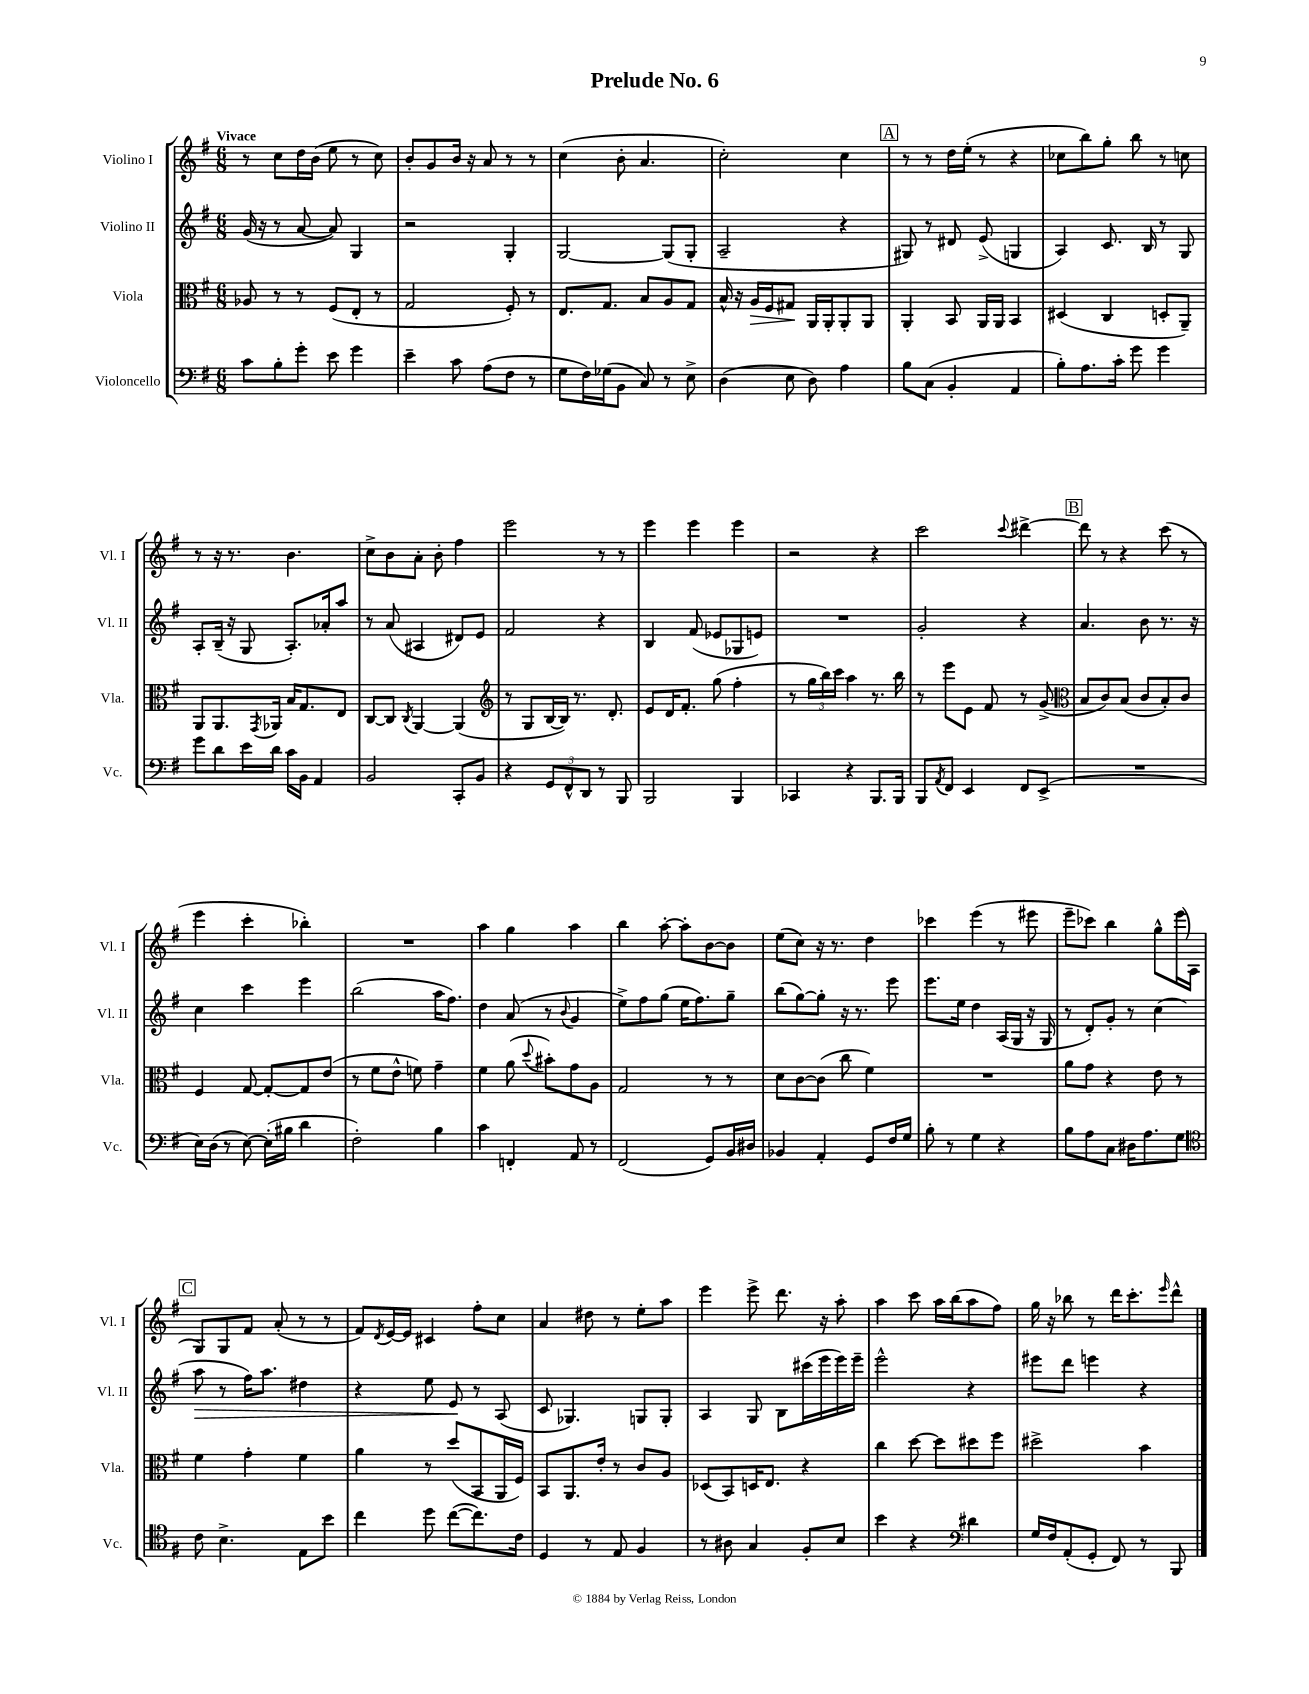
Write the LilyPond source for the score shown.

\header { title = "Prelude No. 6" }
<<
\new StaffGroup <<
\new Staff = "s0" \with { instrumentName = "Violino I" shortInstrumentName = "Vl. I" } {
    \clef treble \key g \major \numericTimeSignature \time 6/8 \tempo "Vivace"
    r8 c''8 d''16 b'16( e''8 r8 c''8) |
    b'8-. g'8 b'16 r16 a'8 r8 r8 |
    c''4( b'8-. a'4. |
    c''2-.) c''4 |
    \mark \markup { \box "A" } r8 r8 d''16 e''16-.( r8 r4 |
    ces''8 b''8) g''8-. b''8 r8 c''8 |
    r8 r16 r8. b'4. |
    c''8-> b'8 a'8-. b'8-. fis''4 |
    e'''2 r8 r8 |
    e'''4 e'''4 e'''4 |
    r2 r4 |
    c'''2 \appoggiatura { c'''8 } dis'''4~-> |
    \mark \markup { \box "B" } dis'''8 r8 r4 c'''8( r8 |
    e'''4 c'''4-. bes''4-.) |
    R2. |
    a''4 g''4 a''4 |
    b''4 a''8~-. a''8-. b'8~ b'8 |
    e''8( c''8) r16 r8. d''4 |
    ces'''4 e'''4( r8 eis'''8 |
    e'''8-- ces'''8) b''4 g''8-^ e'''16( a16 |
    \mark \markup { \box "C" } g8) g8 fis'8 a'8-.( r8 r8 |
    fis'8) \acciaccatura { d'8 } e'16~ e'16 cis'4 fis''8-. c''8 |
    a'4 dis''8 r8 e''8-. a''8 |
    e'''4 e'''8-> d'''8. r16 a''8-. |
    a''4 c'''8 a''16 b''16( a''8 fis''8) |
    g''16 r16 bes''8 r8 d'''16 c'''8.-. \grace { e'''16 } d'''8-^ \bar "|." |
}
\new Staff = "s1" \with { instrumentName = "Violino II" shortInstrumentName = "Vl. II" } {
    \clef treble \key g \major \numericTimeSignature \time 6/8
    g'16( r16 r8 a'8~ a'8) g4 |
    r2 g4-. |
    g2~ g8( g8-. |
    a2-- r4 |
    \mark \markup { \box "A" } gis8) r8 dis'8 e'8->( g4 |
    a4) c'8. b16 r8 g8 |
    a8-. b16--( r16 g8 a8.-.) aes'16-. a''8 |
    r8 a'8( ais4 dis'8) e'8 |
    fis'2 r4 |
    b4 fis'8( ees'8 ges8 e'8) |
    R2. |
    g'2-. r4 |
    \mark \markup { \box "B" } a'4. b'8 r8. r16 |
    c''4 c'''4 e'''4 |
    b''2( a''16 fis''8.) |
    d''4 a'8( r8 \appoggiatura { b'8 } g'4 |
    e''8->) fis''8 g''8( e''16 fis''8.) g''8-- |
    b''8( g''8~) g''8-. r16 r8. e'''8 |
    e'''8. e''16 d''4 a16( g16 r16 g16 |
    r8 d'8-.) g'8-. r8 c''4( |
    \mark \markup { \box "C" } a''8\> r8 fis''16) a''8. dis''4 |
    r4 e''8 e'8\! r8 a8( |
    c'8 ges4.) g8 g8-. |
    a4 g8 b8 cis'''16( e'''16 e'''16) e'''16-- |
    e'''2-^ r4 |
    eis'''8 d'''8 e'''4 r4 \bar "|." |
}
\new Staff = "s2" \with { instrumentName = "Viola" shortInstrumentName = "Vla." } {
    \clef alto \key g \major \numericTimeSignature \time 6/8
    aes8 r8 r8 fis8( e8-. r8 |
    g2 fis8-.) r8 |
    e8. g8. b8 a8 g8 |
    b16-^ r16 a16\> fis16 gis8\! a,16 a,16-. a,8-. a,8 |
    \mark \markup { \box "A" } a,4-. b,8 a,16 a,16 b,4 |
    dis4( c4 d8-. a,8--) |
    a,8 a,8. \acciaccatura { g,8 } aes,16 b16 g8. e8 |
    c8~ c8 \acciaccatura { c8 } a,4~ a,4( |
    \clef treble r8 g8 b16~ b16) r8. d'8.-. |
    e'8 d'16 fis'8.-. g''8( fis''4-. |
    r8 \tuplet 3/2 { g''16 b''16) c'''16 } a''4 r8. b''16 |
    r8 e'''8 e'8 fis'8 r8 g'8->( |
    \mark \markup { \box "B" } \clef alto b8 c'8) b8( c'8 b8-.) c'8 |
    fis4 g8~ g8~-. g8 e'8( |
    r8 fis'8 e'8-^ f'8) g'4-- |
    fis'4 a'8( \appoggiatura { d''8 } bis'8-.) g'8 a8 |
    g2 r8 r8 |
    d'8 c'8~ c'8( c''8 fis'4) |
    R2. |
    a'8 g'8 r4 e'8 r8 |
    \mark \markup { \box "C" } fis'4 g'4-. fis'4 |
    a'4 r8 d''8( b,8 a,16 fis16) |
    b,8 a,8. e'16-. r8 c'8 a8 |
    des8( b,8) d16 e8. r4 |
    c''4 d''8~ d''8 dis''8 fis''8 |
    dis''2-> b'4 \bar "|." |
}
\new Staff = "s3" \with { instrumentName = "Violoncello" shortInstrumentName = "Vc." } {
    \clef bass \key g \major \numericTimeSignature \time 6/8
    c'8 b8-. g'8-. e'8 g'4 |
    e'4-- c'8 a8( fis8 r8 |
    g8 fis16) ges16( b,8 c8) r8 e8-> |
    d4( e8 d8) a4 |
    \mark \markup { \box "A" } b8 c8( b,4-. a,4 |
    b8-.) a8. c'16-. g'8 g'4 |
    g'8 d'8 e'16 d'16 c'16 b,16 a,4 |
    b,2 c,8-. b,8 |
    r4 \tuplet 3/2 { g,8 fis,8-^ d,8 } r8 b,,8 |
    b,,2 b,,4 |
    ces,4 r4 b,,8. b,,16 |
    b,,8 \acciaccatura { a,8 } fis,8 e,4 fis,8 e,8->( |
    \mark \markup { \box "B" } R2. |
    e16) d16( r8 e8~) e16-.( bis16 d'4 |
    fis2-.) b4 |
    c'4 f,4-. a,8 r8 |
    fis,2( g,8) b,16 dis16 |
    bes,4 a,4-. g,8 fis16 g16 |
    b8-. r8 g4 r4 |
    b8 a8 c8 dis16 a8. g8 |
    \mark \markup { \box "C" } \clef tenor c'8 b4.-> e8 b'8 |
    c''4 d''8 c''8~( c''8.) c'16 |
    d4 r8 e8 fis4 |
    r8 ais8 g4 fis8-. b8 |
    b'4 r4 \clef bass dis'4 |
    g16 fis16 a,8-.( g,8-. fis,8) r8 b,,8 \bar "|." |
}
>>
>>
\layout { \context { \Score \remove "Bar_number_engraver" } }
